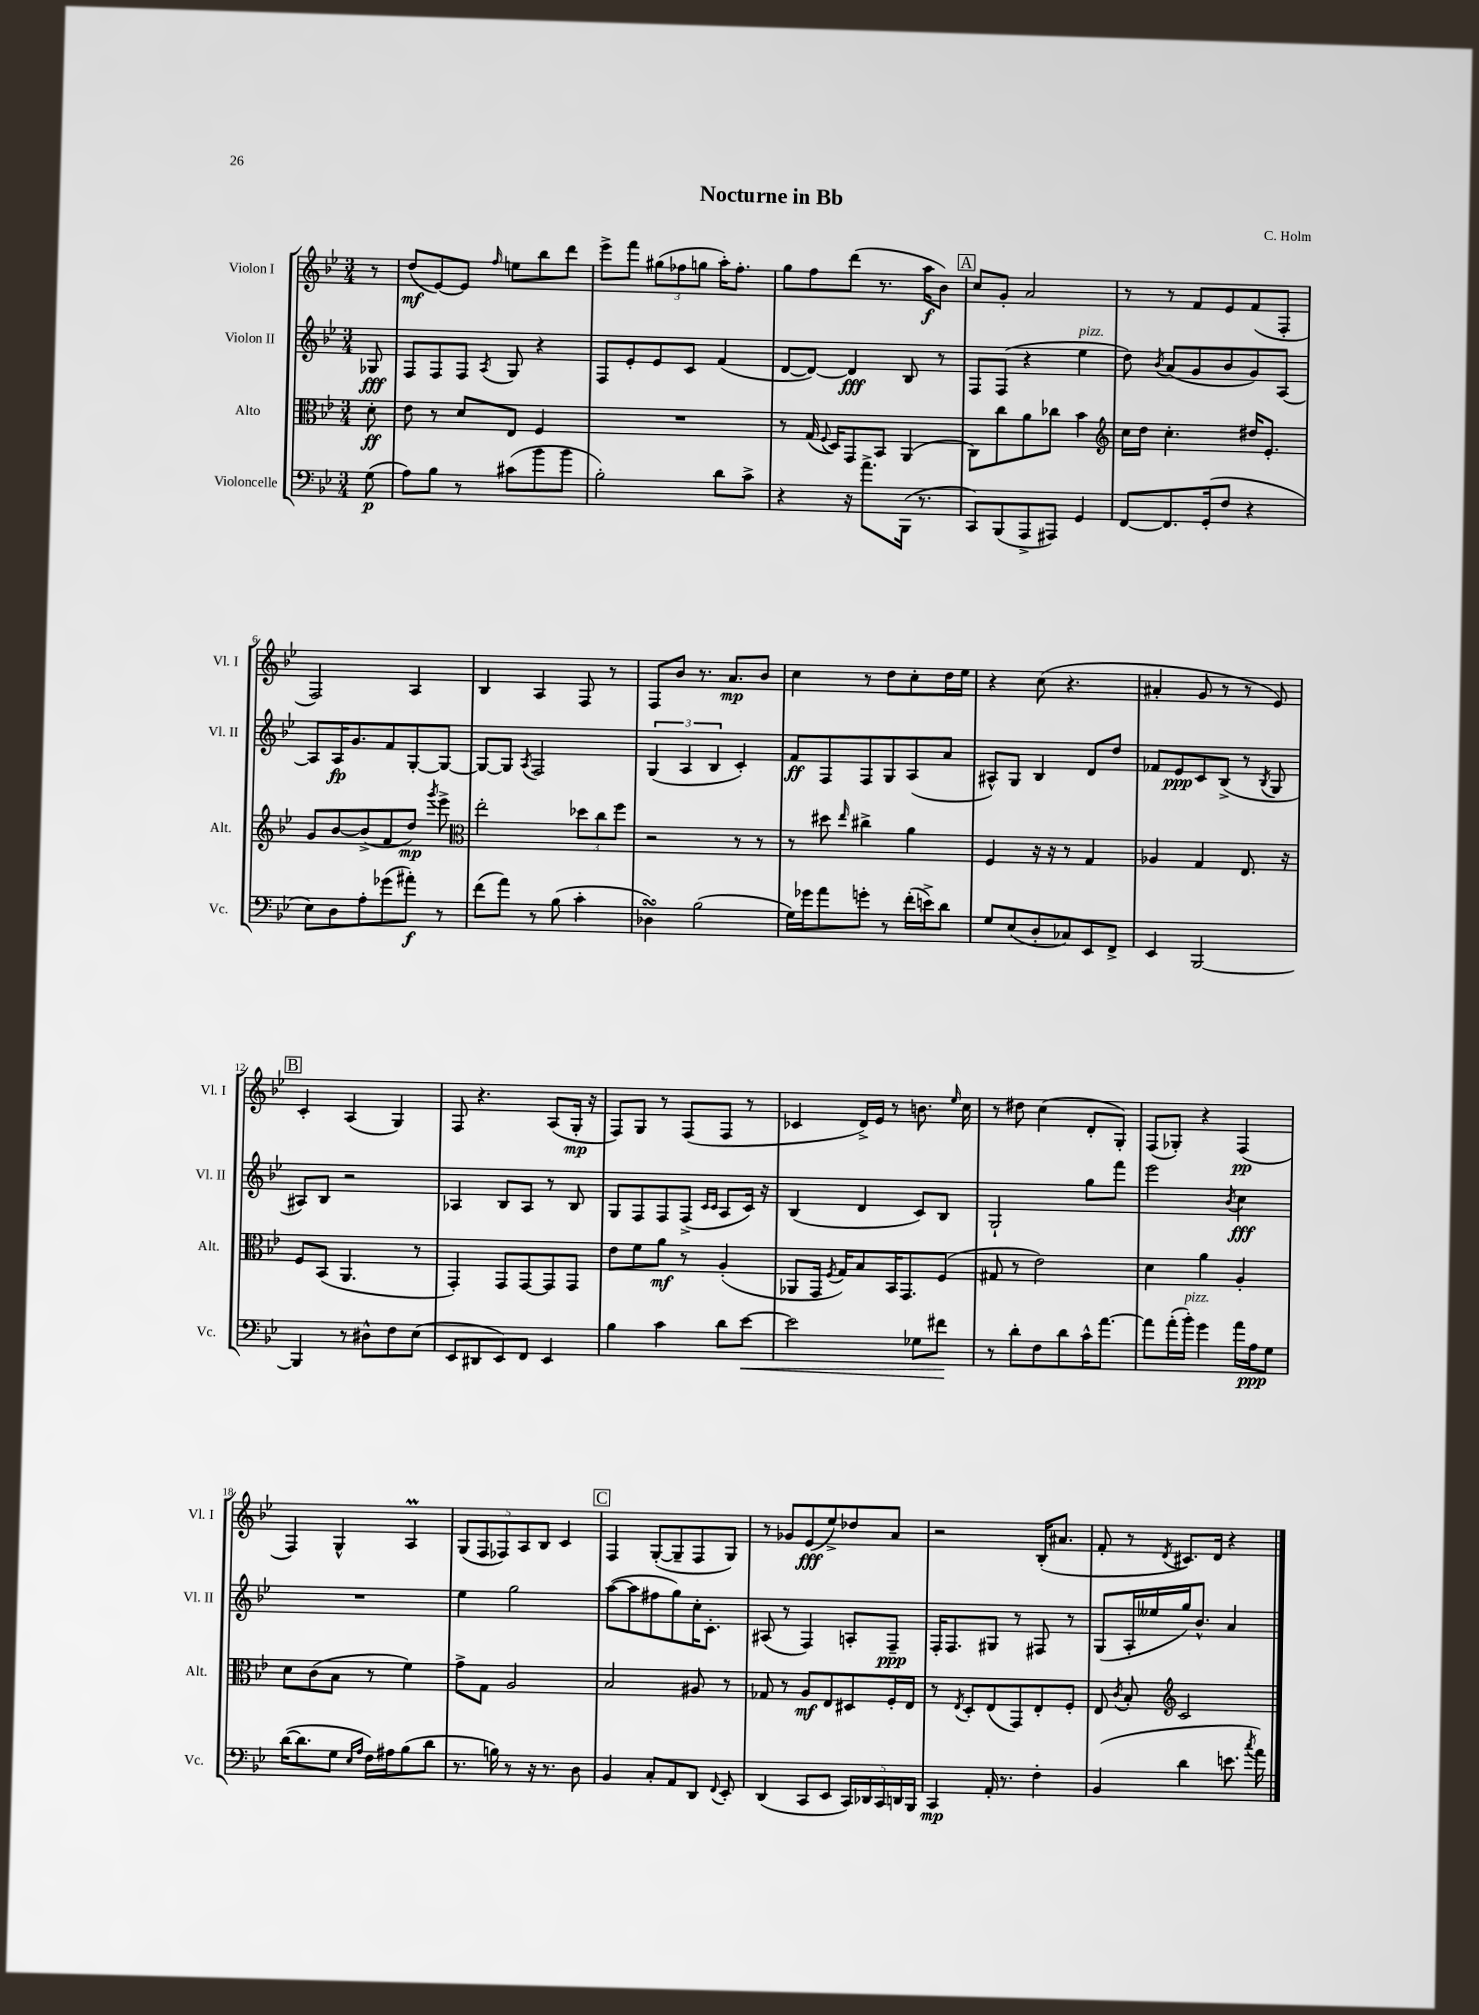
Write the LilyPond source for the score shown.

\header { title = "Nocturne in Bb" composer = "C. Holm" }
<<
\new StaffGroup <<
\new Staff = "s0" \with { instrumentName = "Violon I" shortInstrumentName = "Vl. I" } {
    \clef treble \key bes \major \numericTimeSignature \time 3/4 \partial 8
    \autoBeamOff r8 |
    d''8[\mf( ees'8~) ees'8] \grace { f''16 } e''8[ bes''8 d'''8] |
    ees'''8[-> f'''8] \tuplet 3/2 { gis''8[( fes''8 g''8] } a''16[-.) fes''8.]-. |
    g''8[ f''8 d'''8]( r8. a''16[\f bes'8]) |
    \mark \markup { \box "A" } c''8[ g'8]-. a'2 |
    r8 r8 f'8[ ees'8 f'8( f8]-. |
    f2) a4 |
    bes4 a4 f8 r8 |
    f8[ bes'8] r8. a'8.[\mp bes'8] |
    c''4 r8 d''8[ c''8-. d''16 ees''16] |
    r4 c''8( r4. |
    ais'4-. g'8 r8 r8 ees'8) |
    \mark \markup { \box "B" } c'4-. a4( g4) |
    f8 r4. a8[( g16]-.\mp r16 |
    f8[) g8] r8 f8[( f8] r8 |
    ces'4 d'16[->) ees'16] r8 b'8. \grace { ees''16 } c''16 |
    r8 dis''8 c''4( d'8[-. g8]-.) |
    f8[( ges8]-.) r4 f4\pp( |
    f4) g4-^ a4\prall |
    \tuplet 5/4 { g8[( f8 fes8) a8 bes8] } c'4 |
    \mark \markup { \box "C" } f4 g8[~-.( g8-- f8 g8]) |
    r8 ges'8[ ees'8\fff( ees''8->) des''8 a'8] |
    r2 bes16[-.( ais'8.] |
    f'8-. r8 \acciaccatura { d'8 } cis'8.[) d'16] r4 \bar "|." |
}
\new Staff = "s1" \with { instrumentName = "Violon II" shortInstrumentName = "Vl. II" } {
    \clef treble \key bes \major \numericTimeSignature \time 3/4 \partial 8
    \autoBeamOff ges8\fff |
    f8[ f8 f8] \acciaccatura { a8 } g8 r4 |
    f8[ ees'8-. ees'8 c'8] f'4( |
    d'8[~ d'8]~) d'4\fff bes8 r8 |
    \mark \markup { \box "A" } f8[ f8]( r4 ees''4^\markup { \italic "pizz." } |
    d''8) \acciaccatura { bes'8 } a'8[( g'8 bes'8 g'8) a8]~ |
    a8[ a16\fp g'8. f'8 g8~-. g8]~ |
    g8[~ g8] \acciaccatura { a8 } f2 |
    \tuplet 3/2 { g4( a4 bes4 } c'4-.) |
    f'8[\ff f8 f8 g8 a8( a'8] |
    ais8[-^) g8] bes4 d'8[ d''8] |
    fes'8[ ees'8\ppp c'8 bes8]->( r8 \acciaccatura { bes8 } g8 |
    \mark \markup { \box "B" } ais8[) bes8] r2 |
    aes4 bes8[ aes8] r8 bes8 |
    g8[ f8 f8 f8]->( \grace { c'16[ c'16] } a8[ c'16]) r16 |
    bes4( d'4 c'8[) bes8] |
    g2-! g''8[ f'''8] |
    ees'''2 \acciaccatura { bes'8 } c''4\fff |
    R2. |
    ees''4 g''2 |
    \mark \markup { \box "C" } a''8[~( a''8 fis''8 g''8) c''16-. c'8.]-. |
    ais8( r8 f4) a8[-. f8]--\ppp |
    f16[-. f8. gis8] r8 fis8 r8 |
    g8[( a16-. eeses''16 g''16) bes'8.]-^ a'4 \bar "|." |
}
\new Staff = "s2" \with { instrumentName = "Alto" shortInstrumentName = "Alt." } {
    \clef alto \key bes \major \numericTimeSignature \time 3/4 \partial 8
    \autoBeamOff d'8-.\ff |
    ees'8 r8 d'8[ ees8] f4 |
    R2. |
    r8 g16( \appoggiatura { f8 } d16[) g,8 bes,8] a,4( |
    \mark \markup { \box "A" } c8[) c''8 a'8 ces''8] bes'4 |
    \clef treble c''16[ d''16] c''4.-. dis''16[ ees'8.]-. |
    g'8[ bes'8~ bes'8->( f'8 d''8]\mp) \acciaccatura { g'''8 } ees'''8-> |
    \clef alto ees''2-. \tuplet 3/2 { des''8[ c''8 f''8] } |
    r2 r8 r8 |
    r8 dis''8 \grace { ees''16 } cis''4-> a'4 |
    f4 r16 r16 r8 g4 |
    aes4 g4 ees8. r16 |
    \mark \markup { \box "B" } f8[ bes,8]( a,4. r8 |
    g,4-.) g,8[ g,8~ g,8 g,8] |
    ees'8[ f'8 a'8]\mf r8 a4-.( |
    aes,8[ g,16] \acciaccatura { f8 } g16[) bes8 bes,16 g,8. f8]( |
    gis8 r8 ees'2) |
    d'4 a'4 a4-. |
    d'8[ c'8( bes8] r8 f'4) |
    g'8[-> g8] a2 |
    \mark \markup { \box "C" } bes2 ais8 r8 |
    ges8 r8 a8[\mf ees8 dis8 f16-. ees16] |
    r8 \acciaccatura { ees8 } d8[-. ees8( g,8) ees8-. f8]-. |
    ees8 \acciaccatura { c'8 } bes8-. \clef treble c'2 \bar "|." |
}
\new Staff = "s3" \with { instrumentName = "Violoncelle" shortInstrumentName = "Vc." } {
    \clef bass \key bes \major \numericTimeSignature \time 3/4 \partial 8
    \autoBeamOff g8\p( |
    a8[) bes8] r8 cis'8[( bes'8 bes'8] |
    bes2-.) d'8[ c'8]-> |
    r4 r16 a'8.[-> bes,,16]( r8. |
    \mark \markup { \box "A" } c,8[) bes,,8( a,,8-> ais,,8]) g,4 |
    f,8[~ f,8. g,16-.( f8] r4 |
    ees8[) d8 a8-. ges'8( ais'8]-.\f) r8 |
    f'8[( a'8]) r8 bes8( c'4-. |
    des4\turn) bes2( |
    g16[) ges'16 a'8 g'8]-. r8 f'16[-.( e'16->) d'8] |
    g8[ ees8( d8-. ces8) ees,8 f,8]-> |
    ees,4 bes,,2~ |
    \mark \markup { \box "B" } bes,,4 r8 dis8[-^ f8 ees8]( |
    ees,8[ dis,8 ees,8) f,8] ees,4 |
    bes4 c'4 d'8[ ees'8]~\< |
    ees'2 ges8[ fis'8]\! |
    r8 d'8[-. f8 d'8 c'16-^ a'8.]~ |
    a'8[ a'16-.( bes'16]-.^\markup { \italic "pizz." }) g'4 a'16[ a16\ppp g8] |
    d'16[~( d'8. g8] \grace { ees16[ a16] } f16[) ais16 bes8( d'8] |
    r8. b16) r8 r16 r8. d8 |
    \mark \markup { \box "C" } bes,4 c8[-. a,8 d,8] \appoggiatura { f,8 } ees,8-. |
    d,4( c,8[ ees,8] \tuplet 5/4 { c,16[) des,16 c,16 d,16 bes,,16] } |
    c,4\mp a,16-. r8. f4-. |
    bes,4( d'4 e'8. \acciaccatura { c''8 } a'16) \bar "|." |
}
>>
>>
